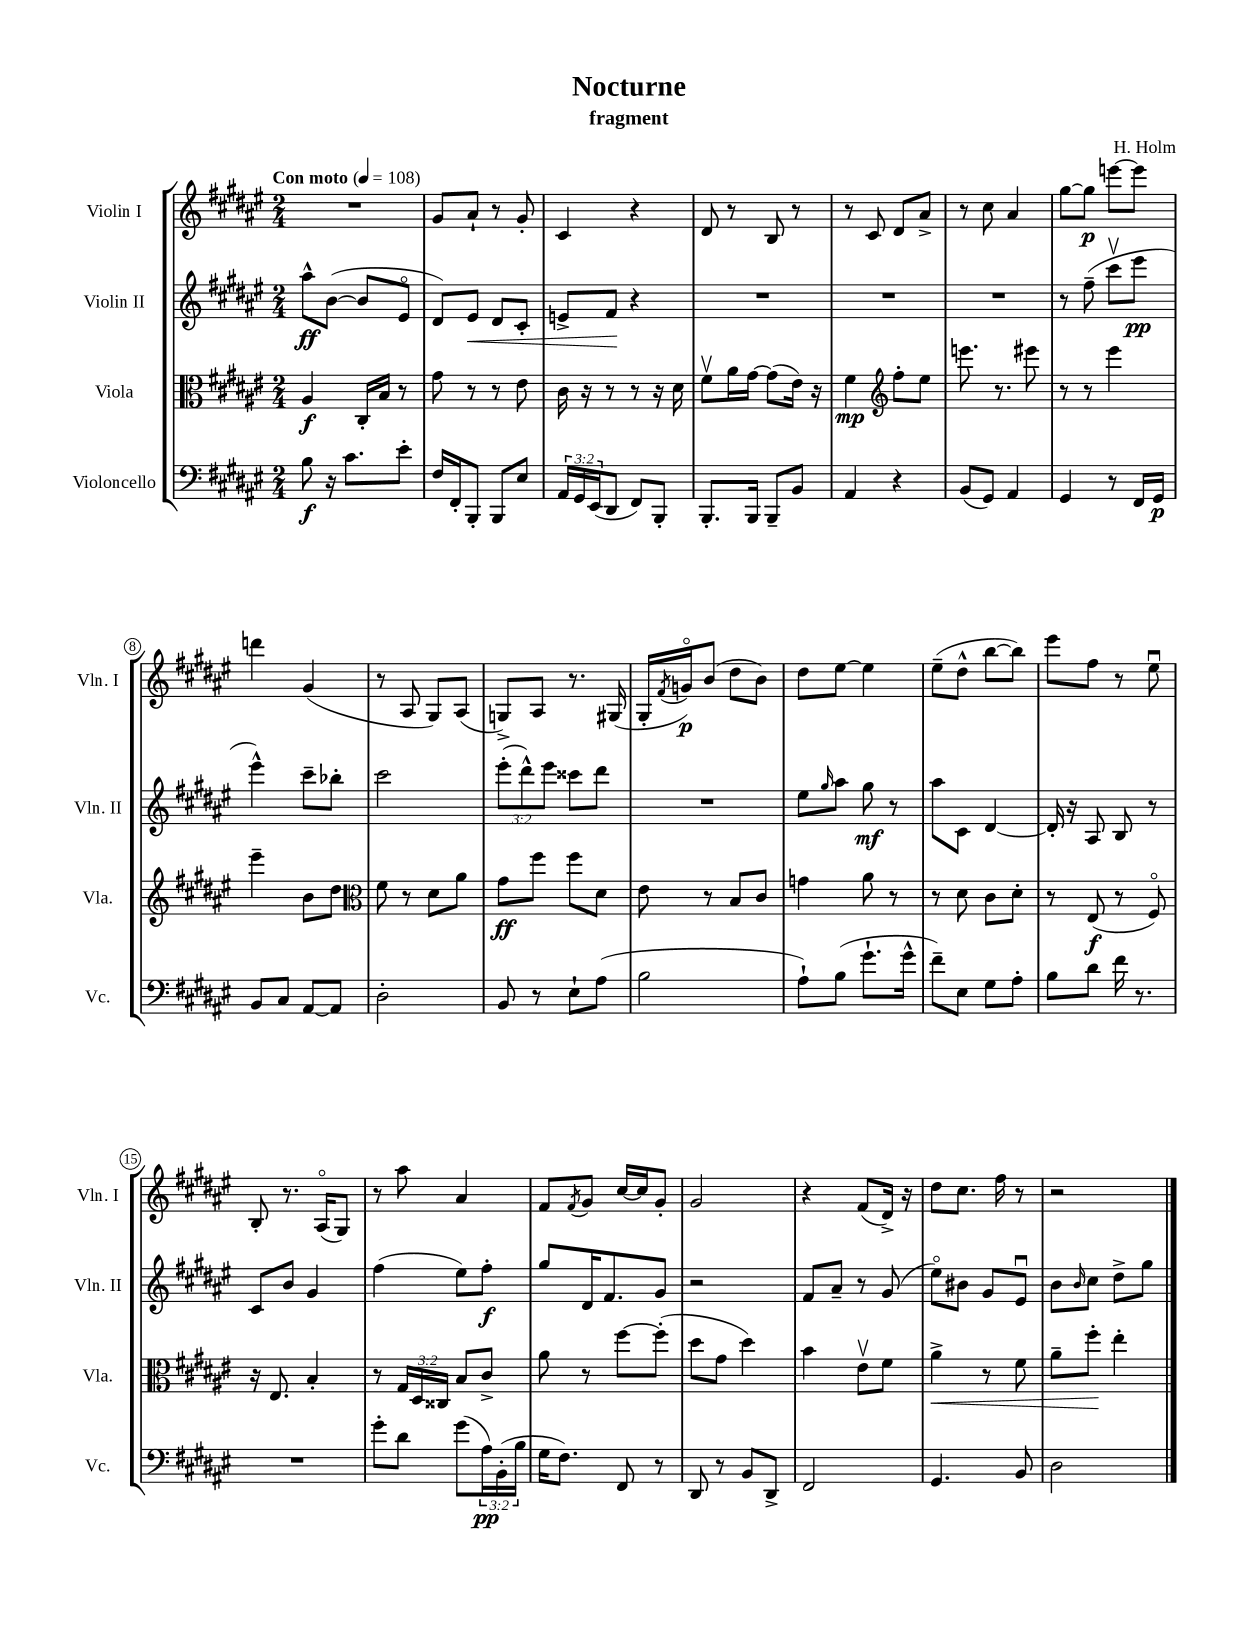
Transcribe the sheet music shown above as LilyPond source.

\header { title = "Nocturne" composer = "H. Holm" subtitle = "fragment" }
<<
\new StaffGroup <<
\new Staff = "s0" \with { instrumentName = "Violin I" shortInstrumentName = "Vln. I" } {
    \clef treble \key fis \major \numericTimeSignature \time 2/4 \tempo "Con moto" 4 = 108
    R2 |
    gis'8 ais'8-! r8 gis'8-. |
    cis'4 r4 |
    dis'8 r8 b8 r8 |
    r8 cis'8 dis'8 ais'8-> |
    r8 cis''8 ais'4 |
    gis''8~ gis''8\p e'''8~ e'''8 |
    d'''4 gis'4( |
    r8 ais8 gis8) ais8( |
    g8->) ais8 r8. gis16( |
    gis16-. \acciaccatura { fis'8 } g'16\flageolet\p) b'8( dis''8 b'8) |
    dis''8 eis''8~ eis''4 |
    eis''8--( dis''8-^ b''8~ b''8) |
    eis'''8 fis''8 r8 eis''8\downbow |
    b8-. r8. ais16\flageolet( gis8) |
    r8 ais''8 ais'4 |
    fis'8 \acciaccatura { fis'8 } gis'8 cis''16~ cis''16 gis'8-. |
    gis'2 |
    r4 fis'8( dis'16->) r16 |
    dis''8 cis''8. fis''16 r8 |
    r2 \bar "|." |
}
\new Staff = "s1" \with { instrumentName = "Violin II" shortInstrumentName = "Vln. II" } {
    \clef treble \key fis \major \numericTimeSignature \time 2/4 \override Staff.TupletNumber.text = #tuplet-number::calc-fraction-text
    ais''8-^\ff b'8~( b'8 eis'8\flageolet |
    dis'8) eis'8\< dis'8 cis'8-. |
    e'8-> fis'8\! r4 |
    R2 |
    R2 |
    R2 |
    r8 fis''8--( cis'''8\upbow eis'''8\pp |
    eis'''4-^) cis'''8-- bes''8-. |
    cis'''2 |
    \tuplet 3/2 { eis'''8-.( dis'''8-^) eis'''8 } cisis'''8 dis'''8 |
    R2 |
    eis''8 \grace { gis''16 } ais''8 gis''8\mf r8 |
    ais''8 cis'8 dis'4~ |
    dis'16-. r16 ais8 b8 r8 |
    cis'8 b'8 gis'4 |
    fis''4( eis''8) fis''8-.\f |
    gis''8 dis'16 fis'8. gis'8 |
    r2 |
    fis'8 ais'8-- r8 gis'8( |
    eis''8\flageolet) bis'8 gis'8 eis'8\downbow |
    b'8 \grace { b'16 } cis''8 dis''8-> gis''8 \bar "|." |
}
\new Staff = "s2" \with { instrumentName = "Viola" shortInstrumentName = "Vla." } {
    \clef alto \key fis \major \numericTimeSignature \time 2/4 \override Staff.TupletNumber.text = #tuplet-number::calc-fraction-text
    ais4\f cis16-. b16 r8 |
    gis'8 r8 r8 eis'8 |
    cis'16 r16 r8 r8 r16 dis'16 |
    fis'8\upbow ais'16 gis'16~ gis'8( eis'16) r16 |
    fis'4\mp \clef treble fis''8-. eis''8 |
    e'''8. r8. eis'''8 |
    r8 r8 eis'''4 |
    eis'''4-- b'8 dis''8 |
    \clef alto fis'8 r8 dis'8 ais'8 |
    gis'8\ff fis''8 fis''8 dis'8 |
    eis'8 r8 b8 cis'8 |
    g'4 ais'8 r8 |
    r8 dis'8 cis'8 dis'8-. |
    r8 eis8\f( r8 fis8\flageolet) |
    r16 eis8. b4-. |
    r8 \tuplet 3/2 { gis16 dis16 cisis16 } b8 cis'8-> |
    ais'8 r8 fis''8~ fis''8-.( |
    dis''8 gis'8 dis''4) |
    b'4 eis'8\upbow fis'8 |
    ais'4->\< r8 fis'8 |
    ais'8-- fis''8-.\! eis''4-. \bar "|." |
}
\new Staff = "s3" \with { instrumentName = "Violoncello" shortInstrumentName = "Vc." } {
    \clef bass \key fis \major \numericTimeSignature \time 2/4 \override Staff.TupletNumber.text = #tuplet-number::calc-fraction-text
    b8\f r16 cis'8. eis'8-. |
    fis16 fis,16-. b,,8-. b,,8 eis8 |
    \tuplet 3/2 { ais,16 gis,16 eis,16( } dis,8 fis,8) b,,8-. |
    b,,8.-. b,,16 b,,8-- b,8 |
    ais,4 r4 |
    b,8( gis,8) ais,4 |
    gis,4 r8 fis,16 gis,16\p |
    b,8 cis8 ais,8~ ais,8 |
    dis2-. |
    b,8 r8 eis8-! ais8( |
    b2 |
    ais8-!) b8( gis'8.-! gis'16-^ |
    fis'8--) eis8 gis8 ais8-. |
    b8 dis'8 fis'16 r8. |
    R2 |
    gis'8-. dis'8 gis'8( \tuplet 3/2 { ais16\pp) b,16-.( b16 } |
    gis16 fis8.) fis,8 r8 |
    dis,8 r8 b,8 dis,8-> |
    fis,2 |
    gis,4. b,8 |
    dis2 \bar "|." |
}
>>
>>
\layout { \context { \Score \override BarNumber.stencil = #(make-stencil-circler 0.1 0.3 ly:text-interface::print) } }
